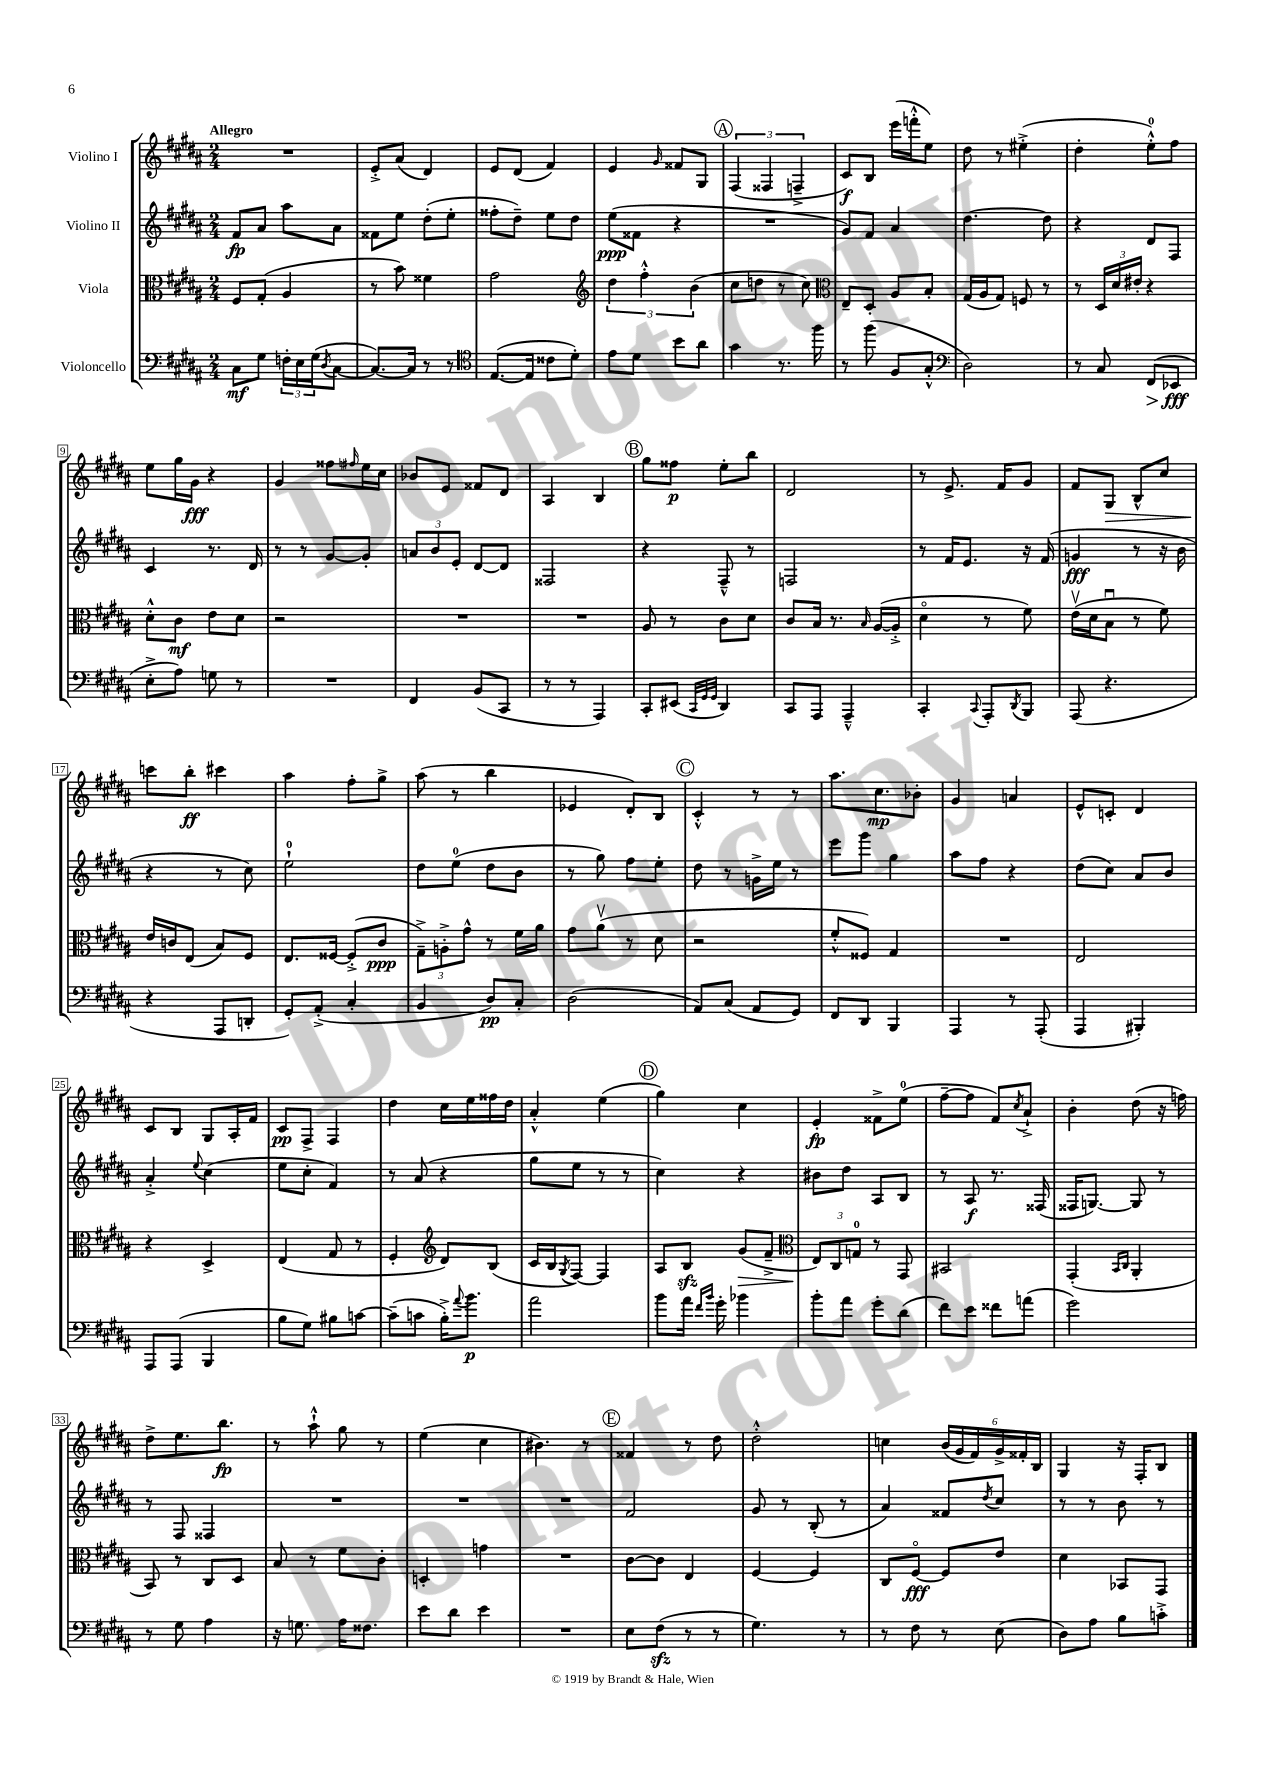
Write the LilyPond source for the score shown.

<<
\new StaffGroup <<
\new Staff = "s0" \with { instrumentName = "Violino I" } {
    \clef treble \key b \major \numericTimeSignature \time 2/4 \tempo "Allegro"
    R2 |
    e'8-.-> ais'8( dis'4) |
    e'8 dis'8( fis'4) |
    e'4 \grace { gis'16 } fisis'8 gis8 |
    \mark \markup { \circle "A" } \tuplet 3/2 { fis4( fisis4 f4---> } |
    cis'8\f) b8 e'''16( f'''16-.-^ e''8) |
    dis''8 r8 eis''4-.->( |
    dis''4-. e''8-0-.-^) fis''8 |
    e''8 gis''16 gis'16\fff r4 |
    gis'4 fisis''8 \grace { fis''16 } e''16 cis''16 |
    bes'8 e'8 fisis'8 dis'8 |
    ais4 b4 |
    \mark \markup { \circle "B" } gis''8 fisis''8\p e''8-. b''8 |
    dis'2 |
    r8 e'8.-> fis'16 gis'8 |
    fis'8 gis8\> b8-^ cis''8 |
    c'''8\! b''8-.\ff cis'''4 |
    ais''4 fis''8-. gis''8-> |
    ais''8( r8 b''4 |
    ees'4 dis'8-.) b8 |
    \mark \markup { \circle "C" } cis'4-.-^ r8 r8 |
    ais''8. cis''8.\mp bes'8-. |
    gis'4 a'4 |
    e'8-^ c'8-. dis'4 |
    cis'8 b8 gis8 ais16-. fis'16 |
    cis'8\pp fis8-> fis4 |
    dis''4 cis''16 e''16 fisis''16 dis''16 |
    ais'4-.-^ e''4( |
    \mark \markup { \circle "D" } gis''4) cis''4 |
    e'4-.\fp fisis'8-> e''8-0( |
    fis''8~-- fis''8 fis'8) \acciaccatura { cis''8 } ais'8-!-> |
    b'4-. dis''8( r16 f''16) |
    dis''8-> e''8. b''8.\fp |
    r8 ais''8-!-^ gis''8 r8 |
    e''4( cis''4 |
    bis'4.) r8 |
    \mark \markup { \circle "E" } fisis'4 r8 dis''8 |
    dis''2-.-^ |
    c''4 \tuplet 6/4 { b'16( gis'16 fis'16) gis'16-> fisis'16-. b16 } |
    gis4 r16 fis16-. b8 \bar "|." |
}
\new Staff = "s1" \with { instrumentName = "Violino II" } {
    \clef treble \key b \major \numericTimeSignature \time 2/4
    fis'8\fp ais'8 ais''8 ais'8 |
    fisis'8 e''8 dis''8-.( e''8-. |
    fisis''8-. dis''8--) e''8 dis''8 |
    e''8\ppp( fisis'8 r4 |
    \mark \markup { \circle "A" } R2 |
    gis'8) fis'8 ais'4 |
    dis''4.~ dis''8 |
    r4 dis'8 fis8 |
    cis'4 r8. dis'16 |
    r8 r8 gis'8~ gis'8-. |
    \tuplet 3/2 { a'8 b'8 e'8-. } dis'8~ dis'8 |
    fisis2 |
    \mark \markup { \circle "B" } r4 fis8---^ r8 |
    f2 |
    r8 fis'16 e'8. r16 fis'16( |
    g'4\fff r8 r16 b'16 |
    r4 r8 cis''8) |
    e''2-0-! |
    dis''8 e''8-0( dis''8 b'8 |
    r8 gis''8) fis''8 e''8-. |
    \mark \markup { \circle "C" } dis''8 r8 g'16-> e''16 r8 |
    e'''8 gis'''8 gis''4 |
    ais''8 fis''8 r4 |
    dis''8( cis''8) ais'8 b'8 |
    ais'4-.-> \appoggiatura { e''8 } cis''4( |
    e''8 cis''8-. fis'4) |
    r8 ais'8( r4 |
    gis''8 e''8 r8 r8 |
    \mark \markup { \circle "D" } cis''4) r4 |
    bis'8 dis''8 ais8 b8 |
    r8 ais8\f r8. fisis16( |
    fisis16 g8.~) g8 r8 |
    r8 fis8 fisis4 |
    R2 |
    R2 |
    R2 |
    \mark \markup { \circle "E" } fis'2 |
    gis'8 r8 b8-.( r8 |
    ais'4) fisis'8 \acciaccatura { dis''8 } cis''8 |
    r8 r8 b'8 r8 \bar "|." |
}
\new Staff = "s2" \with { instrumentName = "Viola" } {
    \clef alto \key b \major \numericTimeSignature \time 2/4
    fis8 gis8-.( ais4 |
    r8 b'8) fisis'4 |
    gis'2 |
    \clef treble \tuplet 3/2 { dis''4 fis''4-.-^ b'4( } |
    \mark \markup { \circle "A" } cis''8 d''8 r8 cis''8) |
    \clef alto e8-- dis8-. ais8 b8-. |
    gis16( ais16 gis8) f8 r8 |
    r8 \tuplet 3/2 { dis16 dis'16 eis'16-. } r4 |
    dis'8-.-^ cis'8\mf e'8 dis'8 |
    r2 |
    R2 |
    R2 |
    \mark \markup { \circle "B" } ais8 r8 cis'8 dis'8 |
    cis'8 b16 r8. \grace { b16 } ais16~( ais16-.-> |
    dis'4\flageolet r8 fis'8) |
    e'16\upbow( dis'16 b8\downbow r8 fis'8) |
    e'16 c'16 e8( b8) fis8 |
    e8. fisis16~ fisis8-.->( cis'8\ppp |
    \tuplet 3/2 { gis8--->) a8-.-> gis'8-^ } r8 fis'16 ais'16 |
    gis'8 ais'8\upbow( r8 dis'8 |
    \mark \markup { \circle "C" } r2 |
    fis'8-.-^ fisis8) gis4 |
    R2 |
    e2 |
    r4 dis4-> |
    e4( gis8 r8 |
    fis4-. \clef treble dis'8) b8( |
    cis'16 b16 \acciaccatura { gis8 } fis8~) fis4 |
    \mark \markup { \circle "D" } ais8 b8\sfz gis'8\>( fis'8---> |
    \clef alto \tuplet 3/2 { e8\!) cis8 g8-0 } r8 gis,8 |
    bis,2 |
    gis,4-.( \grace { b,16 cis16 } ais,4-. |
    b,8) r8 cis8 dis8 |
    b8 r8 fis'8 cis'8-. |
    d4-. g'4 |
    R2 |
    \mark \markup { \circle "E" } cis'8~ cis'8 e4 |
    fis4~ fis4 |
    cis8 fis8~\flageolet\fff fis8 e'8 |
    dis'4 bes,8 gis,8 \bar "|." |
}
\new Staff = "s3" \with { instrumentName = "Violoncello" } {
    \clef bass \key b \major \numericTimeSignature \time 2/4
    cis8\mf gis8 \tuplet 3/2 { f16-. e16 gis16( } \acciaccatura { dis8 } cis8~ |
    cis8.~) cis16 r8 r8 |
    \clef tenor e8.~( e16 cisis'8 dis'8-.) |
    e'8 dis'8 b'8 ais'8 |
    \mark \markup { \circle "A" } gis'4 r8. fis''16 |
    r8 fis''8( fis8 gis8-.-^ |
    \clef bass dis2) |
    r8 cis8 fis,8\>( ees,8\fff\! |
    e8-.-> ais8) g8 r8 |
    R2 |
    fis,4 b,8( cis,8 |
    r8 r8 ais,,4) |
    \mark \markup { \circle "B" } cis,8-. eis,8( \grace { cis,32 gis,32 gis,32 } dis,4) |
    cis,8 ais,,8 ais,,4---^ |
    cis,4-. \appoggiatura { cis,8 } ais,,8-. \acciaccatura { dis,8 } b,,8 |
    ais,,8( r4. |
    r4 ais,,8 d,8-. |
    gis,8-.) ais,8-.->( cis4-. |
    b,4 dis8\pp) cis8-. |
    dis2( |
    \mark \markup { \circle "C" } ais,8) cis8( ais,8 gis,8) |
    fis,8 dis,8 b,,4 |
    ais,,4 r8 ais,,8-.( |
    ais,,4 bis,,4-.) |
    ais,,8 ais,,8( b,,4 |
    b8 gis8) bis8 c'8~ |
    c'8--( c'8 b16-.->) \appoggiatura { ais'8 } b'8.\p |
    ais'2 |
    \mark \markup { \circle "D" } b'8 ais'16 \grace { fis'16 b'16 } gis'16-. bes'4 |
    b'8-. ais'8 gis'8-. dis'8( |
    fis'8) e'8 fisis'8 a'8( |
    gis'2) |
    r8 gis8 ais4 |
    r16 g8. ais16 fisis8. |
    e'8 dis'8 e'4 |
    R2 |
    \mark \markup { \circle "E" } e8 fis8\sfz( r8 r8 |
    gis4.) r8 |
    r8 fis8 r8 e8( |
    dis8) ais8 b8 c'8-.-> \bar "|." |
}
>>
>>
\layout { \context { \Score \override BarNumber.stencil = #(make-stencil-boxer 0.1 0.3 ly:text-interface::print) } }
